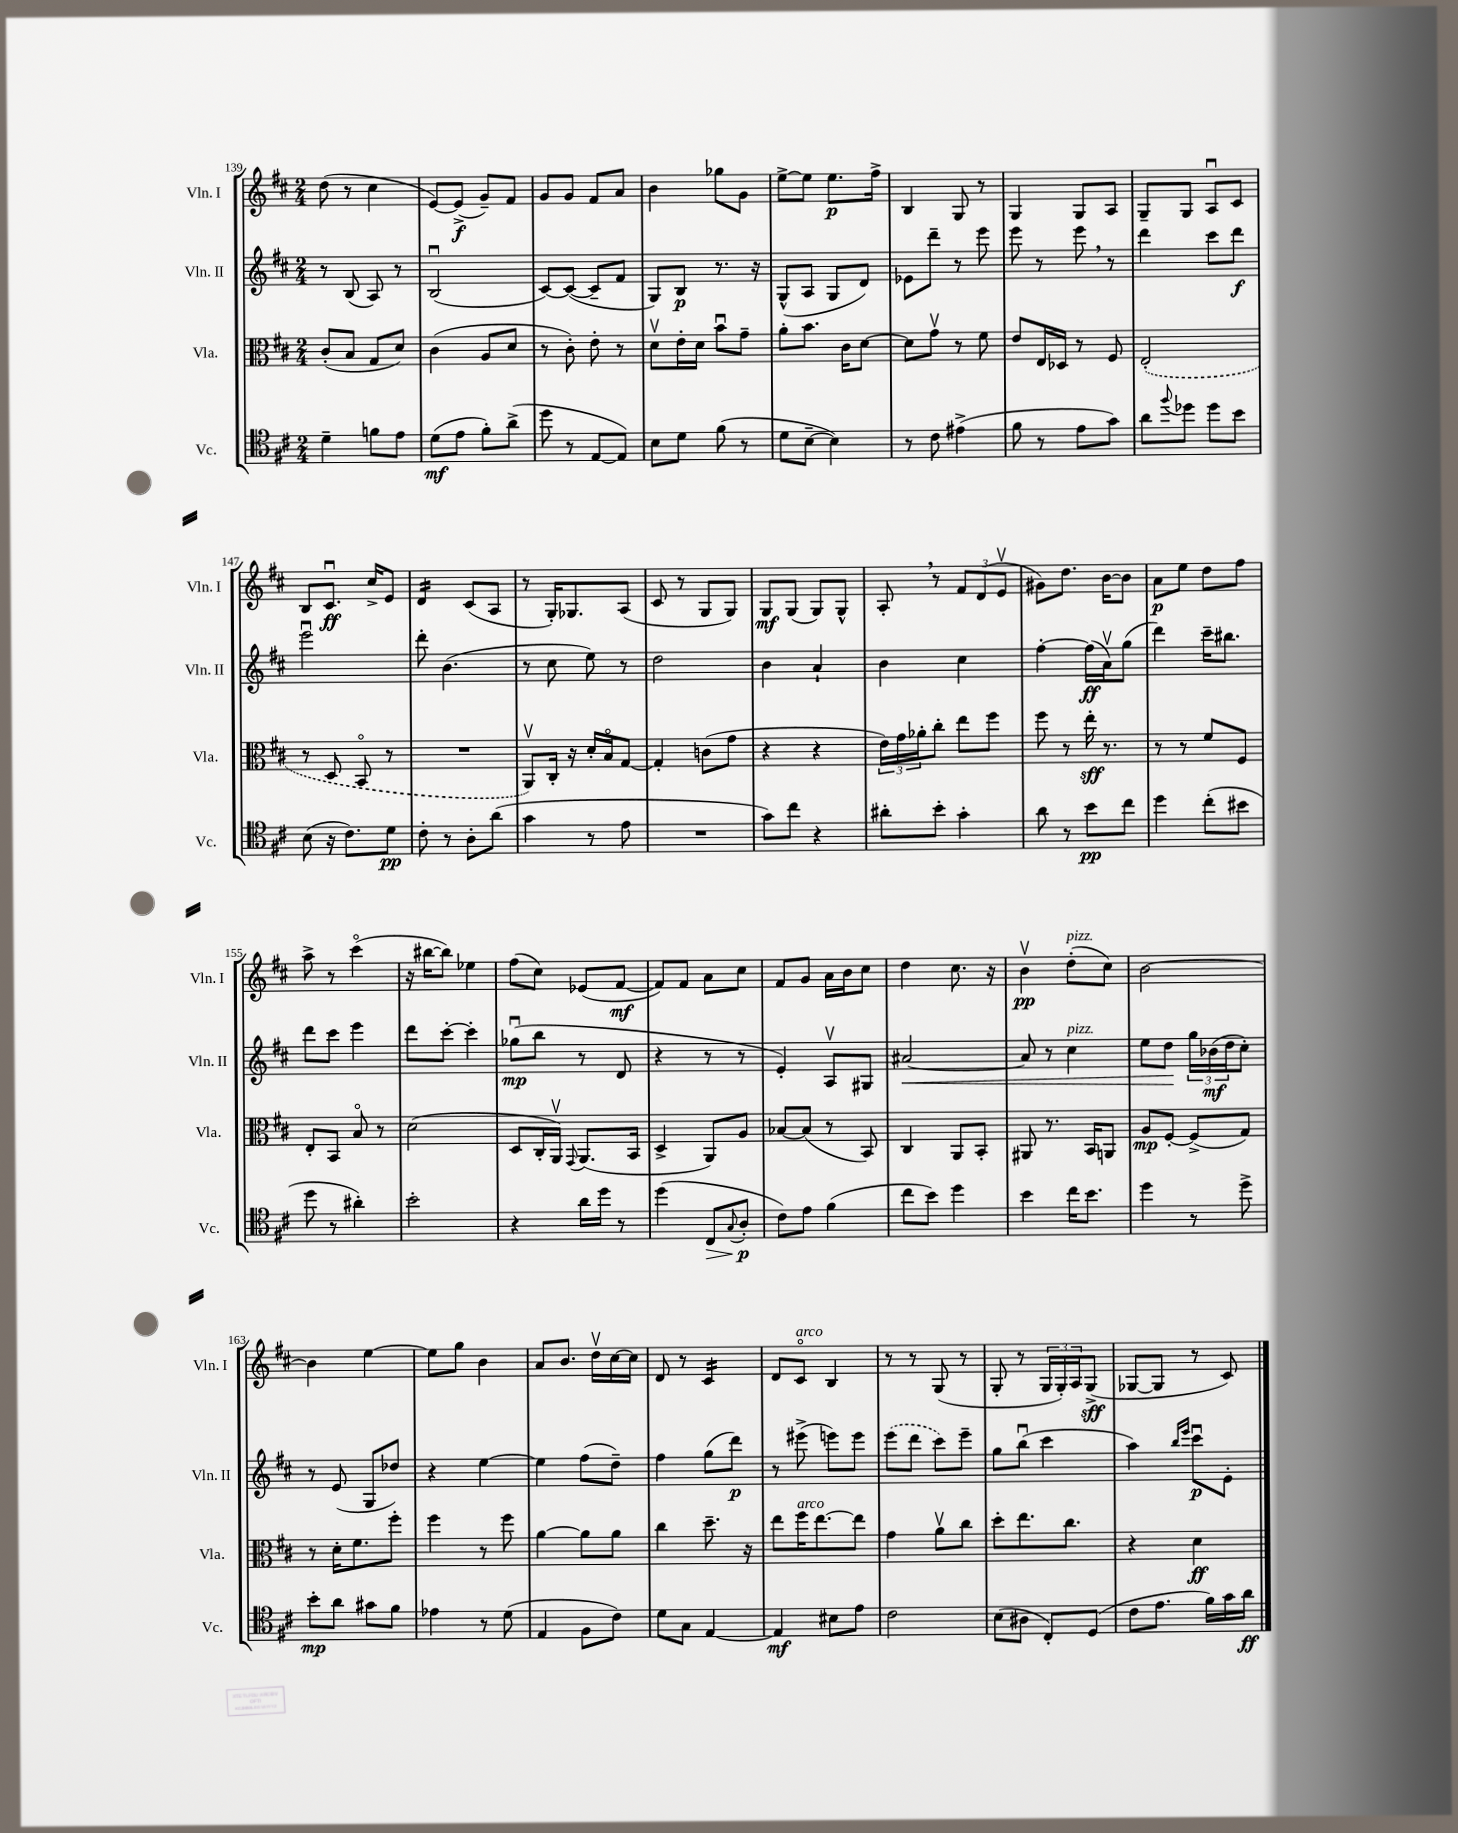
<<
\new StaffGroup <<
\new Staff = "s0" \with { instrumentName = "Vln. I" shortInstrumentName = "Vln. I" } {
    \clef treble \key d \major \numericTimeSignature \time 2/4
    d''8( r8 cis''4 |
    e'8~) e'8->\f( g'8--) fis'8 |
    g'8 g'8 fis'8 a'8 |
    b'4 ges''8 g'8 |
    e''8~-> e''8 e''8.\p fis''16-> |
    b4 g8 r8 |
    g4 g8 a8 |
    g8-- g8 a8\downbow cis'8 |
    b8 cis'8.\downbow\ff cis''16-> e'8 |
    d'4:16 cis'8( a8 |
    r8 g16-.) ges8. a8( |
    cis'8 r8 g8 g8) |
    g8\mf g8( g8) g8-^ |
    a8-. \breathe r8 \tuplet 3/2 { fis'8 d'8( e'8\upbow } |
    gis'8) d''8. b'16~ b'8 |
    a'8\p e''8 d''8 fis''8 |
    a''8-> r8 cis'''4\flageolet( |
    r16 bis''16~ bis''8) ees''4 |
    fis''8( cis''8) ees'8( fis'8~\mf |
    fis'8) fis'8 a'8 cis''8 |
    fis'8 g'8 a'16 b'16 cis''8 |
    d''4 cis''8. r16 |
    b'4\upbow\pp d''8-.^\markup { \italic "pizz." }( cis''8) |
    b'2~ |
    b'4 e''4~ |
    e''8 g''8 b'4 |
    a'8 b'8. d''16\upbow cis''16~ cis''16 |
    d'8 r8 cis'4:16 |
    d'8 cis'8\flageolet^\markup { \italic "arco" } b4 |
    r8 r8 g8( r8 |
    g8-. r8 \tuplet 3/2 { g16 g16-.) a16 } g8->\sff( |
    ges8~ ges8 r8 cis'8) \bar "|." |
}
\new Staff = "s1" \with { instrumentName = "Vln. II" shortInstrumentName = "Vln. II" } {
    \clef treble \key d \major \numericTimeSignature \time 2/4
    r8 b8( a8) r8 |
    b2\downbow( |
    cis'8~) cis'8~( cis'8-- fis'8 |
    g8) b8\p r8. r16 |
    g8-^( a8 g8 d'8) |
    ees'8 d'''8-- r8 e'''8 |
    e'''8 r8 e'''8 \breathe r8 |
    d'''4 cis'''8 d'''8\f |
    e'''2\downbow |
    d'''8-. b'4.( |
    r8 cis''8 e''8) r8 |
    d''2 |
    b'4 a'4-! |
    b'4 cis''4 |
    fis''4~-. fis''16\ff( a'16\upbow) g''8( |
    d'''4) cis'''16-- bis''8. |
    d'''8 cis'''8 e'''4 |
    d'''8 cis'''8~-. cis'''4-. |
    ges''8\downbow\mp( b''8 r8 d'8 |
    r4 r8 r8 |
    e'4-.) a8\upbow gis8 |
    ais'2~\< |
    ais'8 r8 cis''4^\markup { \italic "pizz." } |
    e''8 d''8\! \tuplet 3/2 { g''16 bes'16\mf( d''16 } cis''8-.) |
    r8 e'8( g8 des''8) |
    r4 e''4~ |
    e''4 fis''8( d''8--) |
    fis''4 g''8( d'''8\p) |
    r8 eis'''8->( e'''8) e'''8 |
    \once \slurDashed e'''8( d'''8 cis'''8) e'''8-- |
    g''8 b''8\downbow( cis'''4 |
    a''4) \grace { b''16 e'''16 } cis'''8\downbow\p e'8-. \bar "|." |
}
\new Staff = "s2" \with { instrumentName = "Vla." shortInstrumentName = "Vla." } {
    \clef alto \key d \major \numericTimeSignature \time 2/4
    cis'8-.( b8 g8 d'8) |
    cis'4( a8 d'8 |
    r8 cis'8-.) e'8-. r8 |
    d'8\upbow e'16-. d'16 b'8\downbow g'8-- |
    a'8-. b'8. cis'16 d'8~ |
    d'8 g'8\upbow r8 fis'8 |
    e'8 e16 des16 r8 fis8 |
    \once \slurDashed e2-.( |
    r8 d8 b,8\flageolet r8 |
    R2 |
    a,8\upbow) cis16-. r16 d'16-. b16\flageolet g8~ |
    g4-. c'8( g'8 |
    r4 r4 |
    \tuplet 3/2 { e'16) g'16 aes'16-. } cis''8-. e''8 fis''8 |
    fis''8 r8 e''16-.\sff r8. |
    r8 r8 fis'8 fis8 |
    e8-. b,8 b8\flageolet r8 |
    d'2( |
    d8 cis16-. a,16\upbow) \appoggiatura { g,8 } a,8.( b,16 |
    d4-> a,8) a8 |
    bes8~ bes8( r8 b,8) |
    cis4 a,8 b,8-. |
    ais,8 r8. b,16 a,8 |
    a8\mp fis8~-. fis8->( g8) |
    r8 d'16-. fis'8. fis''8-. |
    fis''4 r8 fis''8 |
    a'4~ a'8 a'8 |
    cis''4 d''8.-- r16 |
    e''8 fis''16^\markup { \italic "arco" } e''8.~ e''8 |
    g'4 a'8\upbow cis''8 |
    d''8-. e''8. cis''8. |
    r4 d'4\ff \bar "|." |
}
\new Staff = "s3" \with { instrumentName = "Vc." shortInstrumentName = "Vc." } {
    \clef tenor \key d \major \numericTimeSignature \time 2/4
    d'4-- f'8 e'8 |
    d'8\mf( e'8 fis'8-.) a'8->( |
    d''8 r8 e8~ e8) |
    b8 d'8 fis'8( r8 |
    d'8 b8~-- b4) |
    r8 cis'8 eis'4->( |
    fis'8 r8 e'8 g'8) |
    a'8 \appoggiatura { fis''8 } des''8 des''8 b'8 |
    b8( r16 cis'8.) d'8\pp |
    cis'8-. r8 a8-. a'8( |
    g'4 r8 e'8 |
    R2 |
    g'8) cis''8 r4 |
    ais'8-. b'8-. g'4-. |
    a'8 r8 b'8\pp cis''8 |
    d''4 cis''8-.( bis'8 |
    d''8 r8 ais'4-.) |
    b'2-. |
    r4 a'16 d''16 r8 |
    d''4( cis8\> \appoggiatura { g8 } a8-.\p\! |
    cis'8) e'8 fis'4( |
    cis''8 b'8) d''4 |
    b'4 cis''16 b'8. |
    d''4 r8 d''8-> |
    b'8-.\mp a'8 gis'8 fis'8 |
    ees'4 r8 d'8( |
    e4 fis8 cis'8) |
    d'8 g8 e4~ |
    e4\mf bis8 e'8 |
    cis'2 |
    b8( ais8 cis8-.) d8( |
    cis'8 e'8. fis'16) g'16 a'16\ff \bar "|." |
}
>>
>>
\layout { \context { \Score currentBarNumber = #139 } }
